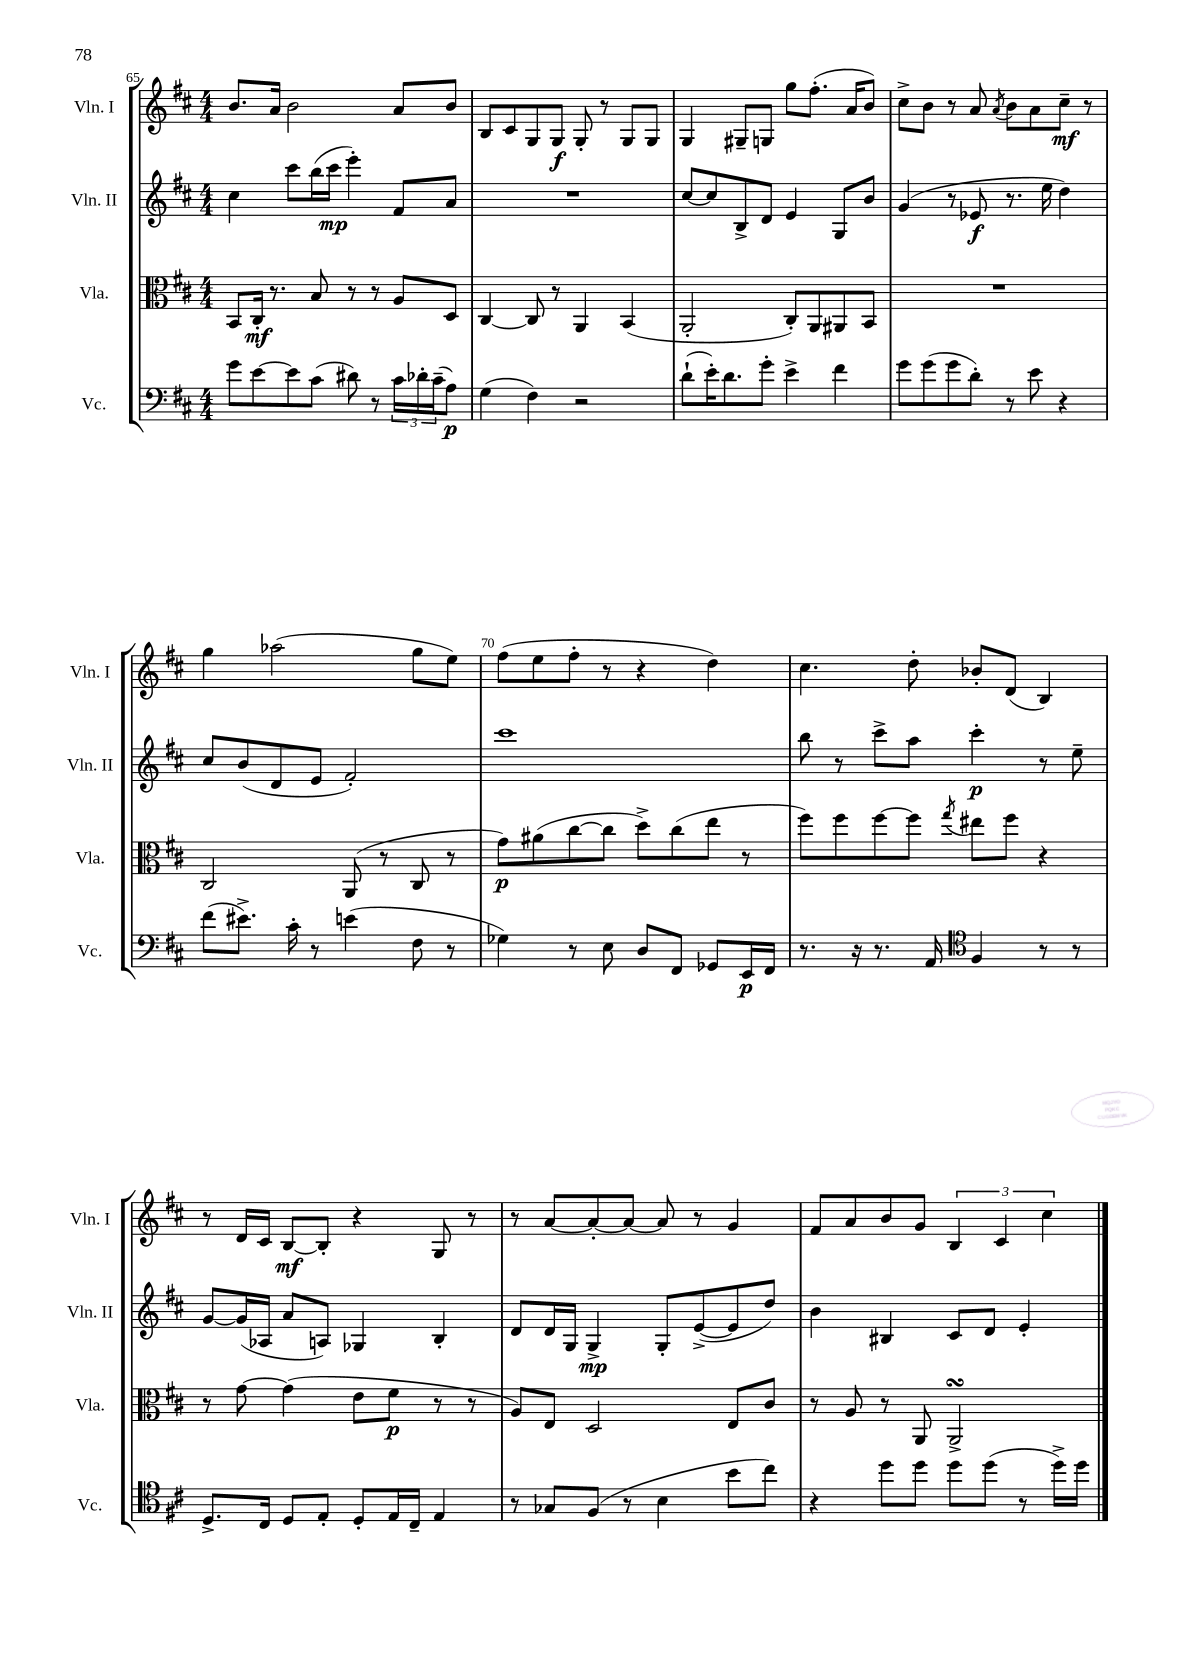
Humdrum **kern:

**kern	**dynam	**kern	**dynam	**kern	**dynam	**kern	**dynam
*part4	*part4	*part3	*part3	*part2	*part2	*part1	*part1
*staff4	*staff4	*staff3	*staff3	*staff2	*staff2	*staff1	*staff1
*I"Vc.	*	*I"Vla.	*	*I"Vln. II	*	*I"Vln. I	*
*I'Vc.	*	*I'Vla.	*	*I'Vln. II	*	*I'Vln. I	*
*clefF4	*	*clefC3	*	*clefG2	*	*clefG2	*
*k[f#c#]	*	*k[f#c#]	*	*k[f#c#]	*	*k[f#c#]	*
*M4/4	*	*M4/4	*	*M4/4	*	*M4/4	*
=65	=65	=65	=65	=65	=65	=65	=65
8g\L	.	8BB/L	.	4cc#\	.	8.b/L	.
[8e\	.	16C#'/Jk	mf	.	.	.	.
.	.	8.r	.	.	.	16a/Jk	.
8e\]	.	.	.	8ccc#\L	.	2b\	.
(8c#\J	.	8B/	.	(16bb\L	.	.	.
.	.	.	.	16ccc#\JJ	mp	.	.
8d#X\)	.	8r	.	4eee'\)	.	.	.
8r	.	8r	.	.	.	.	.
24c#\LL	.	8A/L	.	8f#/L	.	8a/L	.
24d-X'\	.	.	.	.	.	.	.
(24c#~\J	.	.	.	.	.	.	.
8A\J)	p	8D/J	.	8a/J	.	8b/J	.
=66	=66	=66	=66	=66	=66	=66	=66
(4G\	.	[4C#/	.	1r	.	8B/L	.
.	.	.	.	.	.	8c#/	.
4F#\)	.	8C#/]	.	.	.	8G/	.
.	.	8r	.	.	.	8G/J	f
2r	.	4AA/	.	.	.	8G'/	.
.	.	.	.	.	.	8r	.
.	.	(4BB/	.	.	.	8G/L	.
.	.	.	.	.	.	8G/J	.
=67	=67	=67	=67	=67	=67	=67	=67
(8d`\L	.	2AA'/	.	[8cc#/L	.	4G/	.
16e'\K)	.	.	.	8cc#/]	.	.	.
8.d\	.	.	.	.	.	.	.
.	.	.	.	8B^/	.	8G#X~/L	.
8g'\J	.	.	.	8d/J	.	8Gn/J	.
4e^\	.	8C#'/L)	.	4e/	.	8gg\L	.
.	.	8AA/	.	.	.	(8.ff#'\J	.
4f#\	.	8AA#X/	.	8G/L	.	.	.
.	.	.	.	.	.	16a/KL	.
.	.	8BB/J	.	8b/J	.	8b/J)	.
=68	=68	=68	=68	=68	=68	=68	=68
8g\L	.	1r	.	(4g/	.	8cc#^\L	.
(8g\	.	.	.	.	.	8b\J	.
8g\	.	.	.	8r	.	8r	.
8d'\J)	.	.	.	8e-X/	f	8a/	.
.	.	.	.	.	.	8qa/	.
8r	.	.	.	8.r	.	8b\L	.
8e\	.	.	.	.	.	8a\	.
.	.	.	.	16ee\	.	.	.
4r	.	.	.	4dd\)	.	8cc#~\J	mf
.	.	.	.	.	.	8r	.
!!LO:LB:g=z
=69	=69	=69	=69	=69	=69	=69	=69
(8f#\L	.	2C#/	.	8cc#/L	.	4gg\	.
8.e#X^\J)	.	.	.	(8b/	.	.	.
.	.	.	.	8d/	.	(2aa-X\	.
16c#'\	.	.	.	.	.	.	.
8r	.	.	.	8e/J	.	.	.
(4en\	.	(8AA/	.	2f#'/)	.	.	.
.	.	8r	.	.	.	.	.
8F#\	.	8C#/	.	.	.	8gg\L	.
8r	.	8r	.	.	.	8ee\J)	.
=70	=70	=70	=70	=70	=70	=70	=70
4G-X\)	.	8g\L)	p	1ccc#	.	(8ff#\L	.
.	.	(8a#X\	.	.	.	8ee\	.
8r	.	[8cc#\	.	.	.	8ff#'\J	.
8E\	.	8cc#\J]	.	.	.	8r	.
8D/L	.	8dd^\L)	.	.	.	4r	.
8FF#/J	.	(8cc#\	.	.	.	.	.
8GG-X/L	.	8ee\J	.	.	.	4dd\)	.
16EE/L	p	8r	.	.	.	.	.
16FF#/JJ	.	.	.	.	.	.	.
=71	=71	=71	=71	=71	=71	=71	=71
8.r	.	8ff#\L)	.	8bb\	.	4.cc#\	.
.	.	8ff#\	.	8r	.	.	.
16r	.	.	.	.	.	.	.
8.r	.	[8ff#\	.	8ccc#^\L	.	.	.
.	.	8ff#\J]	.	8aa\J	.	8dd'\	.
16AA/	.	.	.	.	.	.	.
*clefC4	*	*	*	*	*	*	*
.	.	8qgg/	.	.	.	.	.
4F#/	.	8ee#X\L	.	4ccc#'\	p	8b-X'/L	.
.	.	8ff#\J	.	.	.	(8d/J	.
8r	.	4r	.	8r	.	4B/)	.
8r	.	.	.	8ee~\	.	.	.
!!LO:LB:g=z
=72	=72	=72	=72	=72	=72	=72	=72
8.D^/L	.	8r	.	[8g/L	.	8r	.
.	.	[8g\	.	(16g/L]	.	16d/LL	.
16C#/Jk	.	.	.	16A-X/JJ	.	16c#/JJ	.
8D/L	.	(4g\]	.	8a/L	.	[8B/L	mf
8E'/J	.	.	.	8An/J)	.	8B'/J]	.
8D'/L	.	8e\L	.	4G-X/	.	4r	.
16E/L	.	8f#\J	p	.	.	.	.
16C#~/JJ	.	.	.	.	.	.	.
4E/	.	8r	.	4B'/	.	8G/	.
.	.	8r	.	.	.	8r	.
=73	=73	=73	=73	=73	=73	=73	=73
8r	.	8A/L)	.	8d/L	.	8r	.
8G-X/L	.	8E/J	.	16d/L	.	[8a/L	.
.	.	.	.	16G/JJ	.	.	.
(8F#/J	.	2D/	.	4G^/	mp	8a'/_	.
8r	.	.	.	.	.	8a/J_	.
4B\	.	.	.	8G'/L	.	8a/]	.
.	.	.	.	([8e^/	.	8r	.
8b\L	.	8E/L	.	8e/]	.	4g/	.
8cc#\J)	.	8c#/J	.	8dd/J)	.	.	.
=74	=74	=74	=74	=74	=74	=74	=74
4r	.	8r	.	4b\	.	8f#/L	.
.	.	8A/	.	.	.	8a/	.
8dd\L	.	8r	.	4B#X/	.	8b/	.
8dd\J	.	8AA/	.	.	.	8g/J	.
8dd\L	.	2AAsSSS^/	.	8c#/L	.	6B/	.
(8dd\J	.	.	.	8d/J	.	.	.
.	.	.	.	.	.	6c#/	.
8r	.	.	.	4e'/	.	.	.
.	.	.	.	.	.	6cc#\	.
16dd^\LL)	.	.	.	.	.	.	.
16dd\JJ	.	.	.	.	.	.	.
==	==	==	==	==	==	==	==
*-	*-	*-	*-	*-	*-	*-	*-
